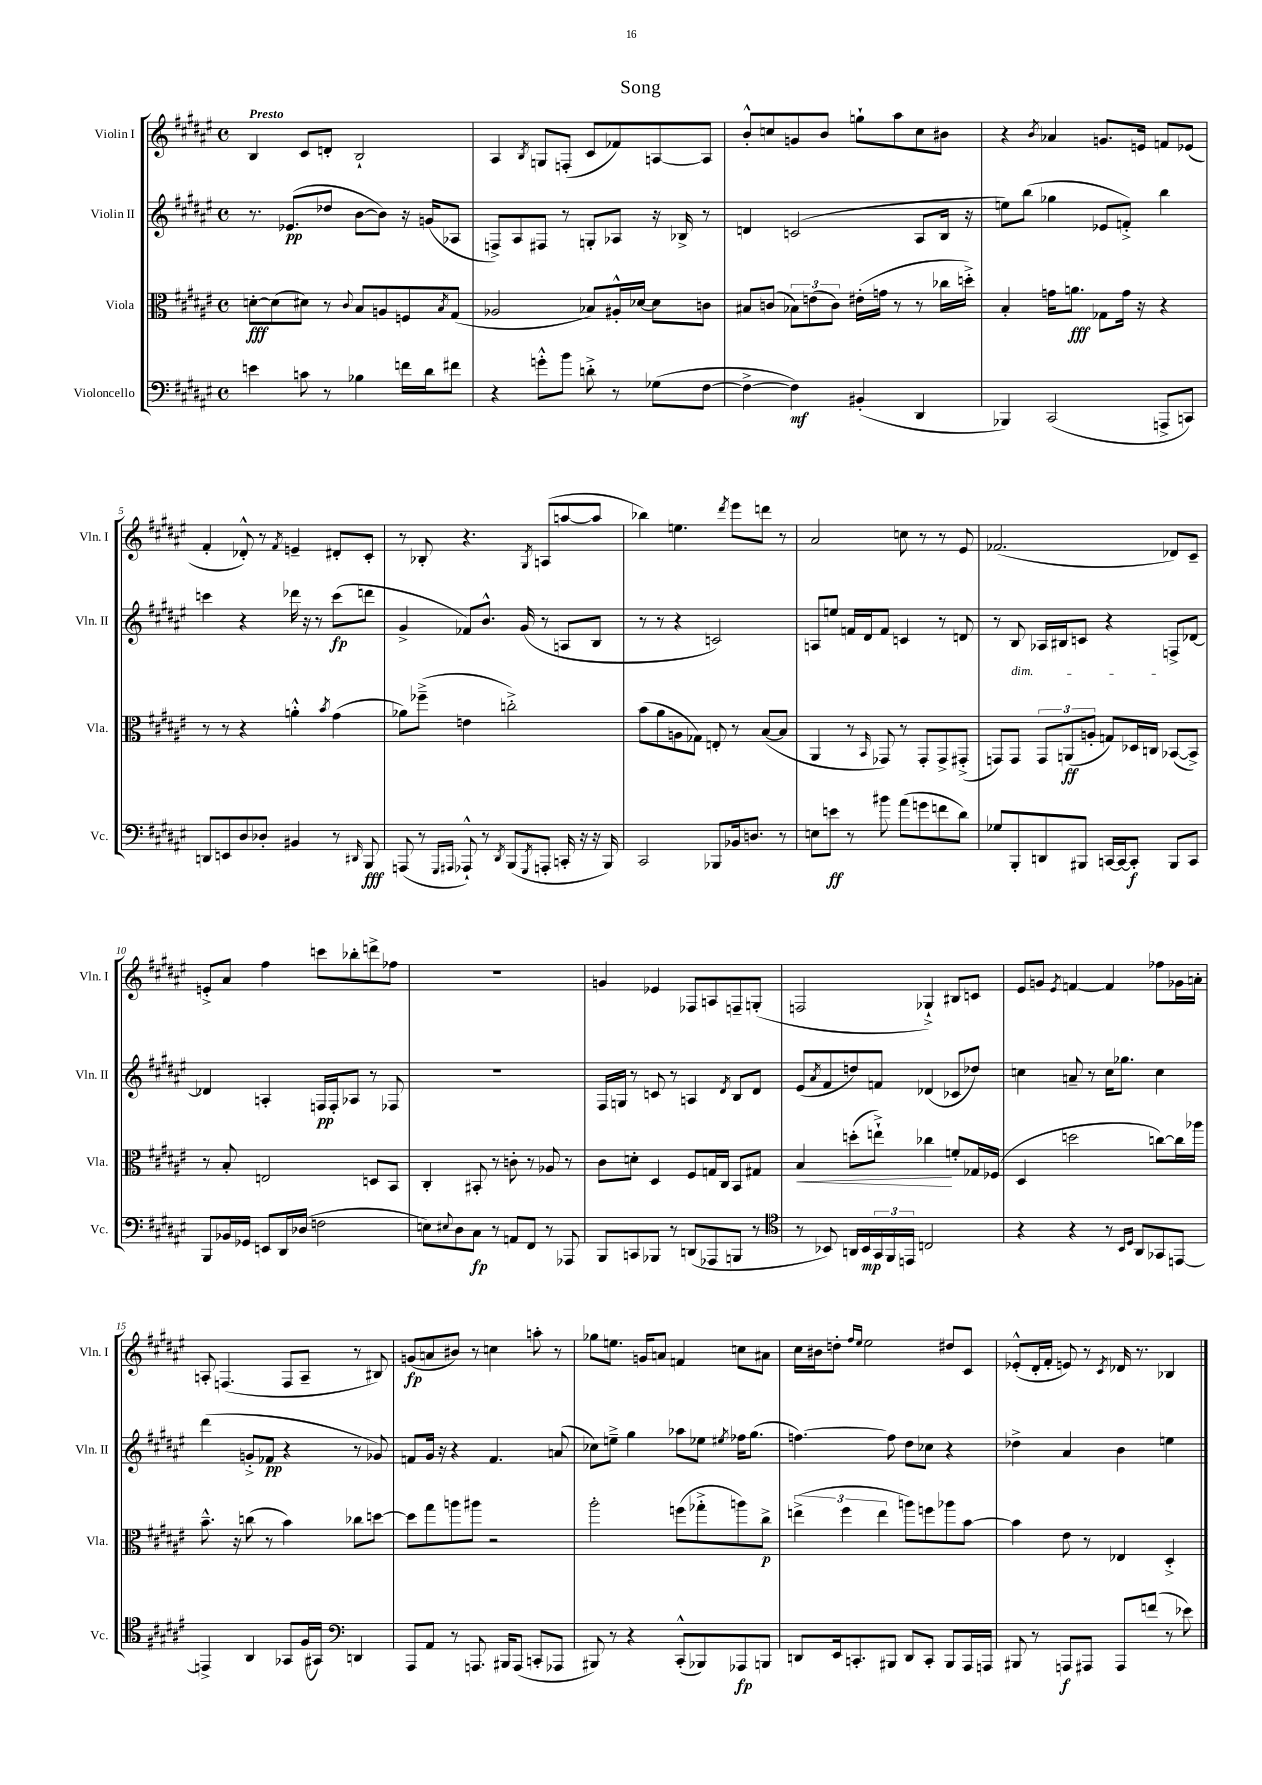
\header { title = "Song" }
<<
\new StaffGroup <<
\new Staff = "s0" \with { instrumentName = "Violin I" shortInstrumentName = "Vln. I" } {
    \clef treble \key fis \major \defaultTimeSignature \time 4/4 \tempo "Presto"
    b4 cis'8 d'8-. b2-! |
    ais4 \acciaccatura { b8 } g8 f8-.( cis'8 fes'8) a8~ a8 |
    b'8-.-^ c''8 g'8 b'8 g''8-! ais''8 c''8 bis'8 |
    r4 \acciaccatura { b'8 } aes'4 g'8. e'16 f'8 ees'8( |
    fis'4-. des'8-.-^) r8 \acciaccatura { fis'8 } e'4-- dis'8-. cis'8-. |
    r8 bes8-. r4. \acciaccatura { gis8 } a8( a''8~ a''8 |
    bes''4) e''4. \acciaccatura { dis'''8 } eis'''8 d'''8 r8 |
    ais'2 c''8 r8 r8 eis'8 |
    fes'2.( des'8) cis'8-- |
    e'8-.-> ais'8 fis''4 c'''8 bes''8-. d'''8-> fes''8 |
    R1 |
    g'4 ees'4 fes8 a8 f8-- g8-.( |
    f2 ges4-!->) bis8 c'8 |
    eis'8 g'8 \acciaccatura { eis'8 } f'4~ f'4 fes''8 ges'16 a'16-. |
    a8-. f4.( f8 a8-- r8 bis8) |
    g'8\fp( a'8 bis'8) r8 c''4 a''8-. r8 |
    ges''8 e''8. g'16 a'8 f'4 c''8 ais'8 |
    cis''16 bis'16 d''8-. \grace { fis''16 eis''16 } eis''2 dis''8 cis'8 |
    ees'8-.-^( dis'16-. fis'16-. e'8) r8 \acciaccatura { cis'8 } des'16 r8. bes4 \bar "|." |
}
\new Staff = "s1" \with { instrumentName = "Violin II" shortInstrumentName = "Vln. II" } {
    \clef treble \key fis \major \defaultTimeSignature \time 4/4
    r8. ees'8.\pp( des''8 b'8~ b'8) r16 g'16( aes8 |
    f8->) ais8 fis8 r8 g8-. aes8 r16 bes16-> r8 |
    d'4 c'2( ais8 b16 r16 |
    e''8) b''8( ges''4 ees'8 f'8-.->) b''4 |
    c'''4 r4 des'''16 r16 r8 c'''8\fp( d'''8 |
    gis'4-> fes'8) b'8.-^ gis'16( r8 a8 b8 |
    r8 r8 r4 c'2) |
    a8 e''8 f'16 dis'16 f'8 c'4 r8 d'8 |
    r8 b8\dim aes16 bis16 c'8 r4 f8->\! des'8~ |
    des'4 a4-. f16\pp f16-. aes8 r8 fes8 |
    R1 |
    fis16 g16 r8 c'8 r8 a4 \acciaccatura { dis'8 } b8 dis'8 |
    eis'8( \acciaccatura { ais'8 } fis'8 d''8) f'8 des'4( ces'8 des''8) |
    c''4 a'8-- r8 c''16 ges''8. c''4 |
    dis'''4( g'8-.-> fes'8\pp r4 r8 ges'8) |
    f'8 gis'16 r16 r4 f'4. a'8( |
    ces''8) e''8---> gis''4 aes''8 ees''8 \acciaccatura { eis''8 } fes''16 gis''8.( |
    f''4.~) f''8 dis''8 ces''8 r4 |
    des''4-> ais'4 b'4 e''4 \bar "|." |
}
\new Staff = "s2" \with { instrumentName = "Viola" shortInstrumentName = "Vla." } {
    \clef alto \key fis \major \defaultTimeSignature \time 4/4
    d'8~-.\fff d'8( dis'8) r8 \appoggiatura { cis'8 } b8 a8 f8 \acciaccatura { b8 } gis8( |
    aes2 bes8) ais16-.-^ des'16~ des'8 c'8 |
    bis8 c'8( \tuplet 3/2 { bes8) e'8( c'8) } eis'16-.( g'16 r8 r8 ces''16 d''16-.->) |
    b4-. g'16 a'8.\fff ges8 g'16 r16 r4 |
    r8 r8 r4 a'4-.-^ \acciaccatura { b'8 } gis'4( |
    aes'8) fes''8--->( e'4 c''2-.->) |
    b'8( ais'8 a8 ges8) e8-. r8 b8~( b8 |
    ais,4 r8 \grace { b,16 } ges,8) r8 ges,8-. ges,8-> gis,8-.->( |
    g,8) g,8 \tuplet 3/2 { g,8 a,8\ff( a8-. } g8) des16 c16 bes,8~( bes,8->) |
    r8 b8-. e2 d8 b,8 |
    cis4-. bis,8-. r8 c'8-. r8 aes8 r8 |
    cis'8 d'8-. dis4 fis8 g16 cis16 b,8 gis8 |
    b4\< d''8-.( e''8-!->) ces''4\! f'8-. ges16 fes16( |
    dis4 d''2 c''8~) c''16 aes''16 |
    b'8.---^ r16 c''8( r8 b'4) ces''8 d''8~ |
    d''8 gis''8 a''8 ais''8 r2 |
    ais''2-. f''8( ges''8-.-> a''8) cis''8->\p |
    \tuplet 3/2 { e''4->( fis''4 e''4 } a''8) f''8 aes''8 b'8~ |
    b'4 eis'8 r8 ees4 dis4-.-> \bar "|." |
}
\new Staff = "s3" \with { instrumentName = "Violoncello" shortInstrumentName = "Vc." } {
    \clef bass \key fis \major \defaultTimeSignature \time 4/4
    e'4 c'8 r8 bes4 f'16 dis'16 fis'8 |
    r4 g'8-.-^ b'8 d'8-.-> r8 ges8( fis8~ |
    fis4~-> fis4\mf) bis,4-.( dis,4 |
    bes,,4) cis,2( a,,8-> c,8) |
    d,8 e,8 dis8 des8-. bis,4 r8 \grace { dis,16 } b,,8\fff |
    a,,8( r8 \grace { gis,,16 ais,,16 } aes,,8-!-^) r8 \acciaccatura { dis,8 } b,,8( \acciaccatura { gis,,8 } a,,8-. c,16-. r16 r16 b,,16) |
    cis,2 bes,,8 bes,16 d8. r8 |
    e8 e'8\ff r8 bis'8 ais'8( g'8 f'8 dis'8) |
    ges8 b,,8-. d,8 bis,,8 c,16~ c,16~ c,8-.\f bis,,8 c,8 |
    b,,8 bes,16 ges,16 e,8 dis,16 des16( f2 |
    e8) \appoggiatura { eis8 } dis8 cis8\fp r8 a,8 fis,8 r8 aes,,8 |
    b,,8 c,8 bes,,8 r8 d,8( aes,,8 b,,8 r8 |
    \clef tenor r8 bes,8) a,16 bes,16\mp \tuplet 3/2 { gis,16 fis,16 e,16 } c2 |
    r4 r4 r8 \grace { b,16 dis16 } ais,8 ges,8 e,8~ |
    e,4-> ais,4 ges,8 fis16( gis,16) \clef bass d,4 |
    ais,,8 ais,8 r8 a,,8. bis,,16 a,,8( c,8-. aes,,8 |
    bis,,8) r8 r4 cis,8-.-^( bes,,8) aes,,8\fp b,,8 |
    d,8 eis,16 c,8.-. bis,,8 d,8 c,8-. bis,,8 ais,,16 a,,16 |
    bis,,8 r8 a,,8\f ais,,8 ais,,8 f'8( r8 ees'8) \bar "|." |
}
>>
>>
